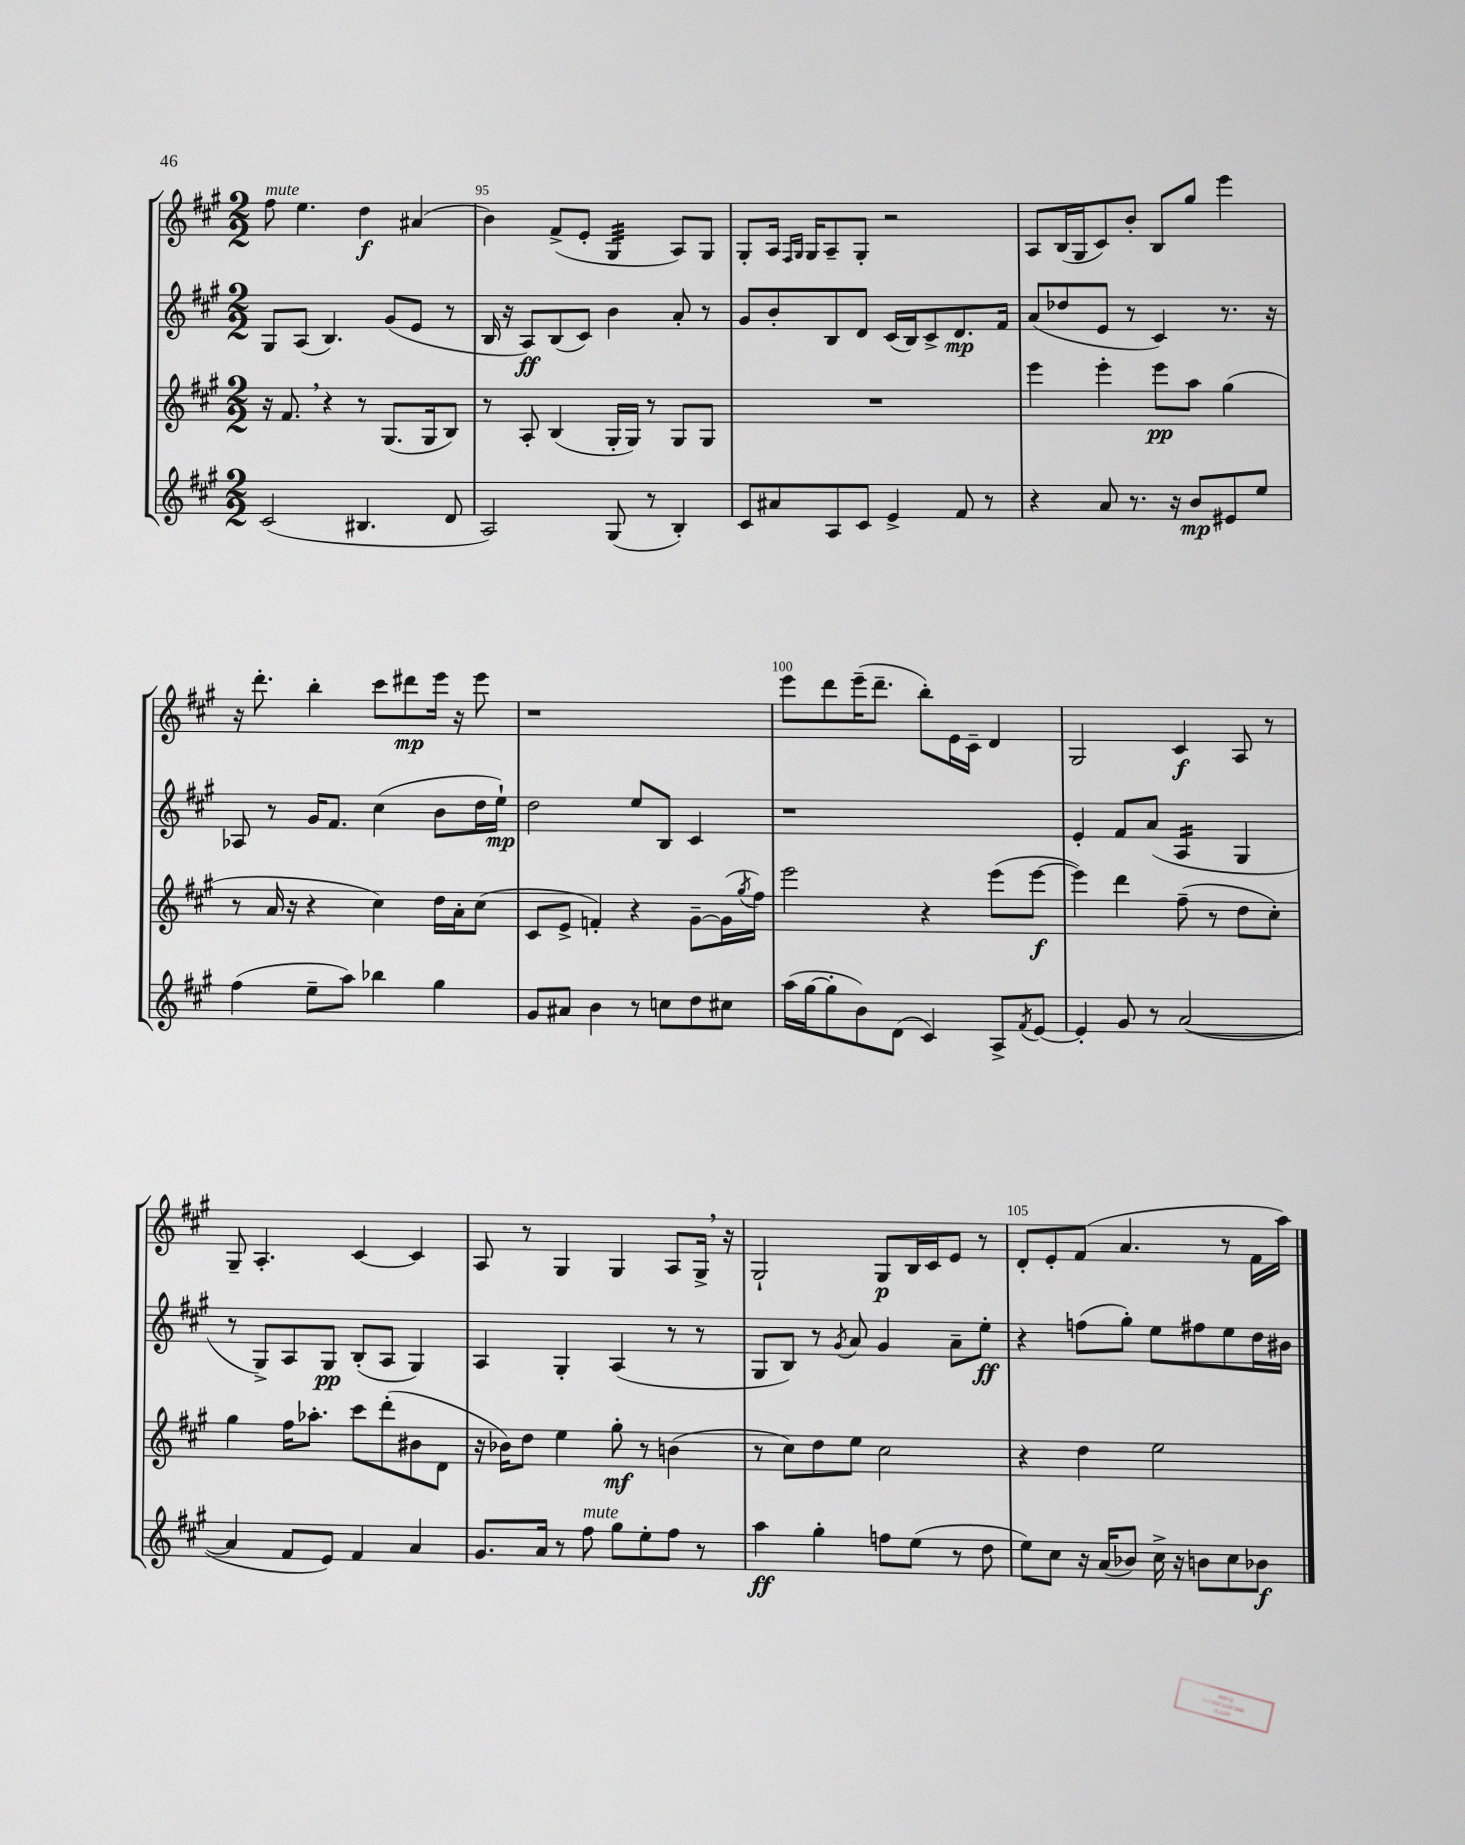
<<
\new StaffGroup <<
\new Staff = "s0" {
    \clef treble \key a \major \numericTimeSignature \time 2/2
    fis''8^\markup { \italic "mute" } e''4. d''4\f ais'4( |
    b'4) fis'8->( e'8-. gis4:32 a8) gis8 |
    gis8-. a16 \grace { fis16 gis16 } gis16 a8-- gis8-. r2 |
    a8 b16( gis16 cis'8) b'8-. b8 gis''8 e'''4 |
    r16 d'''8.-. b''4-. cis'''8 dis'''8\mp e'''16 r16 e'''8 |
    r1 |
    e'''8 d'''8 e'''16--( d'''8.-- b''8-.) e'16 cis'16-- d'4 |
    gis2 cis'4\f a8 r8 |
    gis8-- a4.-. cis'4~ cis'4 |
    a8 r8 gis4 gis4 a8 gis16-> \breathe r16 |
    gis2-! gis8\p b16 cis'16 e'8 r8 |
    d'8-. e'8-. fis'8( a'4. r8 fis'16 a''16) \bar "|." |
}
\new Staff = "s1" {
    \clef treble \key a \major \numericTimeSignature \time 2/2
    gis8 a8( b4.) gis'8( e'8 r8 |
    b16 r16 a8\ff) b8( cis'8) b'4 a'8-. r8 |
    gis'8 b'8-. b8 d'8 cis'16( b16) cis'8-> d'8.\mp fis'16 |
    a'8( des''8 e'8 r8 cis'4) r8. r16 |
    aes8 r8 gis'16 fis'8. cis''4( b'8 d''16 e''16-!\mp) |
    d''2 e''8 b8 cis'4 |
    r1 |
    e'4-. fis'8 a'8( a4:16 gis4 |
    r8 gis8->) a8 gis8\pp b8-.( a8 gis4) |
    a4 gis4-. a4( r8 r8 |
    gis8 b8) r8 \acciaccatura { gis'8 } a'8 gis'4 a'8-- e''8-.\ff |
    r4 f''8( gis''8-.) e''8 fis''8 e''8 d''16 bis'16 \bar "|." |
}
\new Staff = "s2" {
    \clef treble \key a \major \numericTimeSignature \time 2/2
    r16 fis'8. \breathe r4 r8 gis8.( gis16 b8) |
    r8 a8-. b4( gis16-. gis16) r8 gis8 gis8 |
    R1 |
    e'''4 e'''4-. e'''8\pp a''8 gis''4( |
    r8 a'16 r16 r4 cis''4) d''16 a'16-. cis''8( |
    cis'8 e'8-> f'4-.) r4 gis'8~-- gis'16( \acciaccatura { gis''8 } fis''16) |
    e'''2 r4 e'''8( e'''8~\f |
    e'''4) d'''4 fis''8--( r8 d''8 cis''8-.) |
    gis''4 fis''16 aes''8.-. cis'''8 d'''8-.( bis'8 d'8 |
    r16 bes'16) d''8 e''4 gis''8-.\mf r8 b'4( |
    r8 cis''8) d''8 e''8 cis''2 |
    r4 d''4 e''2 \bar "|." |
}
\new Staff = "s3" {
    \clef treble \key a \major \numericTimeSignature \time 2/2
    cis'2( bis4. d'8 |
    a2) gis8( r8 b4-.) |
    cis'8 ais'8 a8 cis'8 e'4-> fis'8 r8 |
    r4 a'8 r8. r16 b'8\mp eis'8 e''8 |
    fis''4( e''8-- a''8) bes''4 gis''4 |
    gis'8 ais'8 b'4 r8 c''8 d''8 cis''8 |
    a''16( gis''16~ gis''8-. b'8) d'8( cis'4) a8-> \acciaccatura { fis'8 } e'8~ |
    e'4-. gis'8 r8 a'2~( |
    a'4 fis'8 e'8) fis'4 a'4 |
    gis'8. a'16 r8 fis''8^\markup { \italic "mute" } gis''8 e''8-. fis''8 r8 |
    a''4\ff gis''4-. f''8 e''8( r8 d''8 |
    e''8) cis''8 r16 a'16( bes'8) cis''16-> r16 b'8 cis''8 bes'8\f \bar "|." |
}
>>
>>
\layout { \context { \Score currentBarNumber = #94 \override BarNumber.break-visibility = ##(#f #t #t) barNumberVisibility = #(every-nth-bar-number-visible 5) } }
